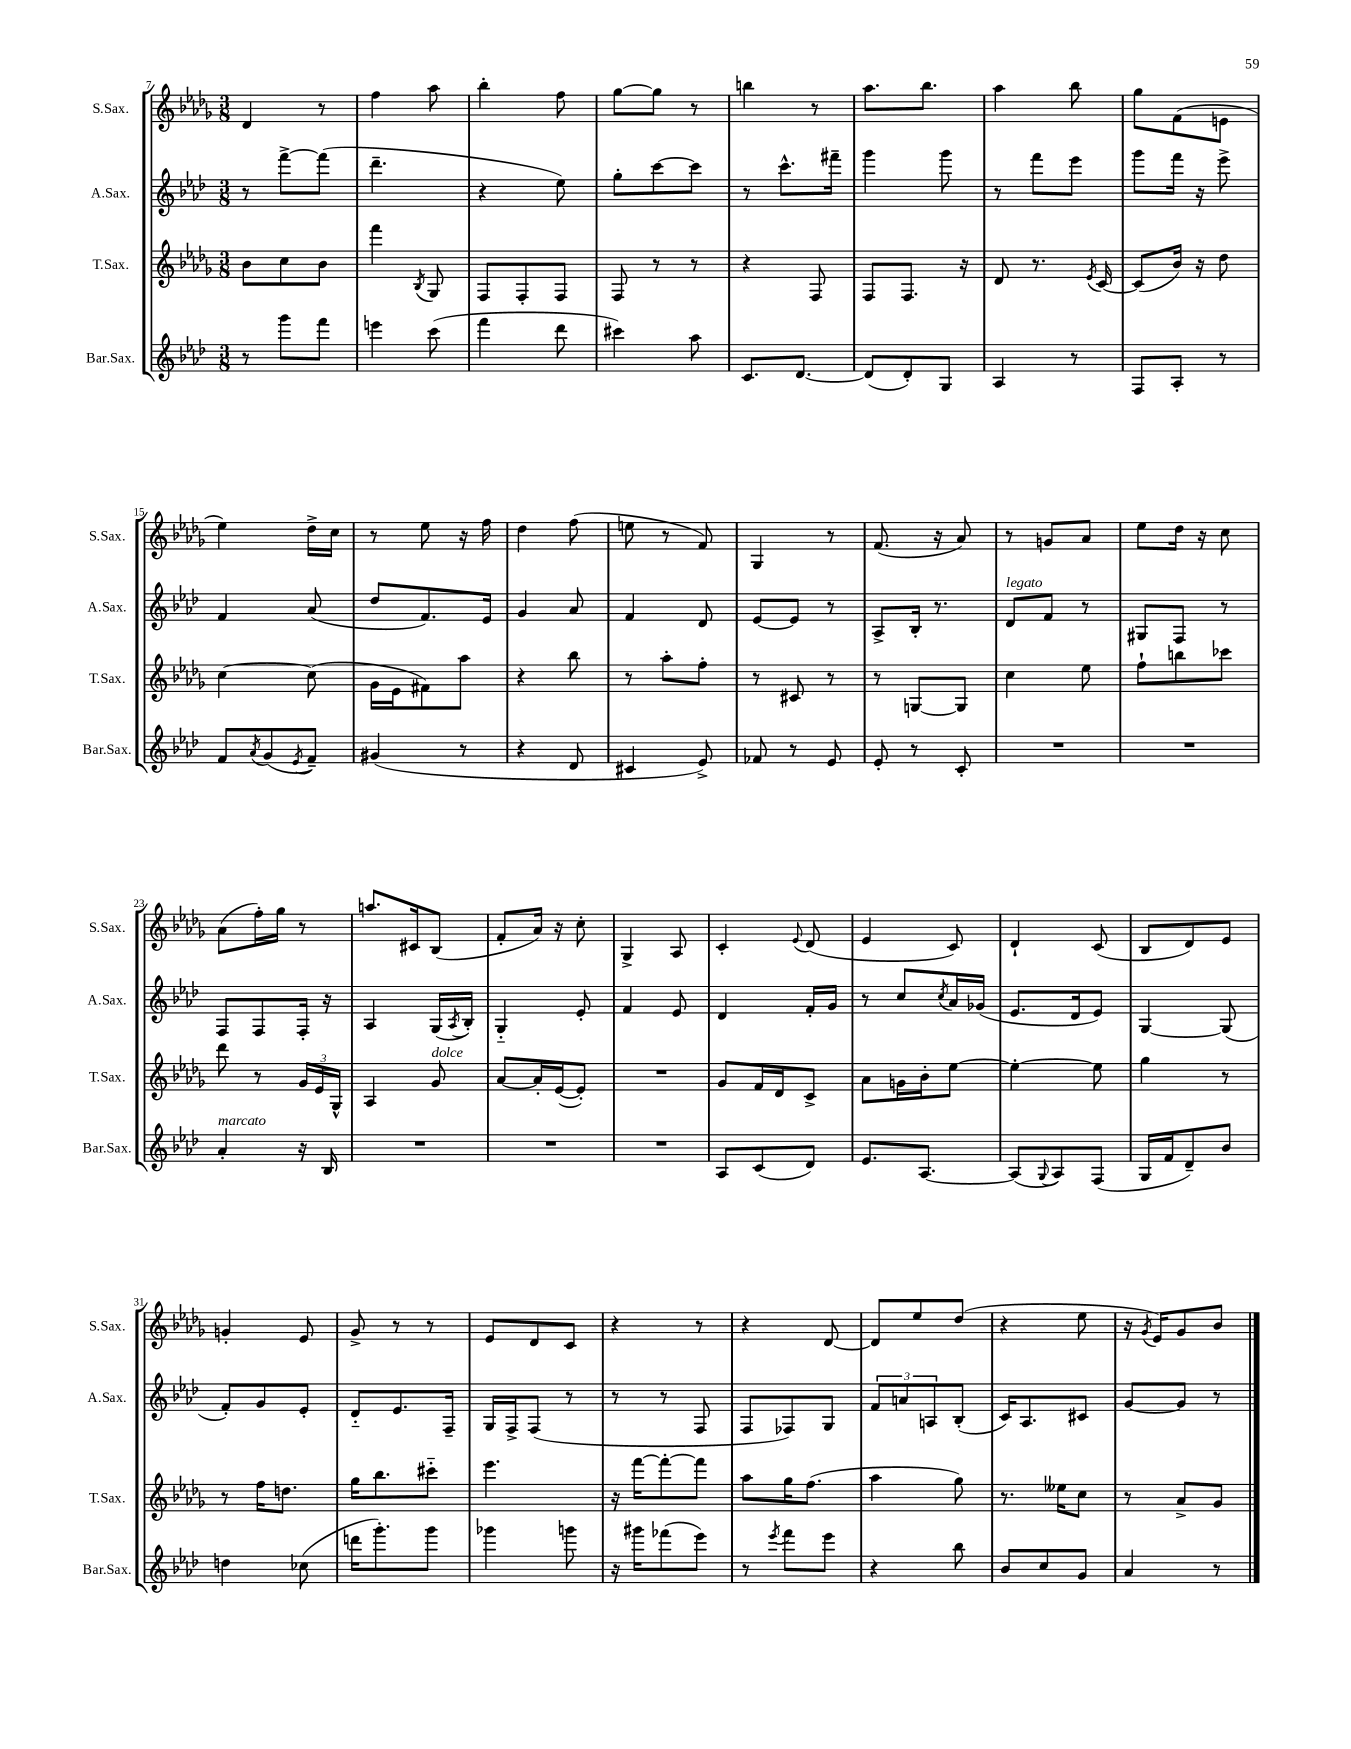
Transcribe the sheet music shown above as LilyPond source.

<<
\new StaffGroup <<
\new Staff = "s0" \with { instrumentName = "S.Sax." shortInstrumentName = "S.Sax." } {
    \clef treble \key des \major \numericTimeSignature \time 3/8
    des'4 r8 |
    f''4 aes''8 |
    bes''4-. f''8 |
    ges''8~ ges''8 r8 |
    b''4 r8 |
    aes''8. bes''8. |
    aes''4 bes''8 |
    ges''8 f'8( e'8 |
    ees''4) des''16-> c''16 |
    r8 ees''8 r16 f''16 |
    des''4 f''8( |
    e''8 r8 f'8) |
    ges4 r8 |
    f'8.( r16 aes'8) |
    r8 g'8 aes'8 |
    ees''8 des''16 r16 c''8 |
    aes'8( f''16-.) ges''16 r8 |
    a''8. cis'16 bes8( |
    f'8-. aes'16) r16 c''8-. |
    ges4-> aes8 |
    c'4-. \appoggiatura { ees'8 } des'8( |
    ees'4 c'8) |
    des'4-! c'8( |
    bes8 des'8) ees'8 |
    g'4-. ees'8 |
    ges'8-> r8 r8 |
    ees'8 des'8 c'8 |
    r4 r8 |
    r4 des'8~ |
    des'8 ees''8 des''8( |
    r4 ees''8 |
    r16 \acciaccatura { ges'8 } ees'16) ges'8 bes'8 \bar "|." |
}
\new Staff = "s1" \with { instrumentName = "A.Sax." shortInstrumentName = "A.Sax." } {
    \clef treble \key aes \major \numericTimeSignature \time 3/8
    r8 f'''8~-> f'''8( |
    des'''4.-- |
    r4 ees''8) |
    g''8-. c'''8~ c'''8 |
    r8 c'''8.-^ fis'''16-- |
    g'''4 g'''8 |
    r8 f'''8 ees'''8 |
    g'''8 f'''16 r16 ees'''8-> |
    f'4 aes'8( |
    des''8 f'8.) ees'16 |
    g'4 aes'8 |
    f'4 des'8 |
    ees'8~ ees'8 r8 |
    aes8-> bes16-. r8. |
    des'8^\markup { \italic "legato" } f'8 r8 |
    gis8 f8 r8 |
    f8 f8 f16-. r16 |
    aes4 g16( \acciaccatura { aes8 } bes16-.) |
    g4-_ ees'8-. |
    f'4 ees'8 |
    des'4 f'16-. g'16 |
    r8 c''8 \acciaccatura { c''8 } aes'16 ges'16( |
    ees'8. des'16 ees'8) |
    g4~ g8( |
    f'8-.) g'8 ees'8-. |
    des'8-_ ees'8. f16-- |
    g16 f16-> f8( r8 |
    r8 r8 f8 |
    f8 fes8) g8 |
    \tuplet 3/2 { f'8 a'8 a8 } bes8-.( |
    c'16) aes8. cis'8 |
    g'8~ g'8 r8 \bar "|." |
}
\new Staff = "s2" \with { instrumentName = "T.Sax." shortInstrumentName = "T.Sax." } {
    \clef treble \key des \major \numericTimeSignature \time 3/8
    bes'8 c''8 bes'8 |
    f'''4 \acciaccatura { bes8 } ges8 |
    f8 f8-. f8 |
    f8 r8 r8 |
    r4 f8 |
    f8 f8. r16 |
    des'8 r8. \acciaccatura { ees'8 } c'16~ |
    c'8( bes'16) r16 des''8 |
    c''4~ c''8( |
    ges'16 ees'16 fis'8) aes''8 |
    r4 bes''8 |
    r8 aes''8-. f''8-. |
    r8 cis'8 r8 |
    r8 g8~ g8 |
    c''4 ees''8 |
    f''8-! b''8 ces'''8 |
    des'''8 r8 \tuplet 3/2 { ges'16 ees'16 ges16-^ } |
    aes4 ges'8^\markup { \italic "dolce" } |
    aes'8~ aes'16-. ees'16~( ees'8-.) |
    R4. |
    ges'8 f'16 des'16 c'8-> |
    aes'8 g'16 bes'16-. ees''8~ |
    ees''4~-. ees''8 |
    ges''4 r8 |
    r8 f''16 d''8. |
    ges''16 bes''8. cis'''8-_ |
    ees'''4. |
    r16 f'''16~ f'''8~-. f'''8 |
    aes''8 ges''16 f''8.( |
    aes''4 ges''8) |
    r8. eeses''16 c''8 |
    r8 aes'8-> ges'8 \bar "|." |
}
\new Staff = "s3" \with { instrumentName = "Bar.Sax." shortInstrumentName = "Bar.Sax." } {
    \clef treble \key aes \major \numericTimeSignature \time 3/8
    r8 g'''8 f'''8 |
    e'''4 c'''8( |
    f'''4 des'''8 |
    cis'''4) aes''8 |
    c'8. des'8.~ |
    des'8( des'8-.) g8 |
    aes4 r8 |
    f8 aes8-. r8 |
    f'8 \acciaccatura { aes'8 } g'8( \acciaccatura { ees'8 } f'8--) |
    gis'4( r8 |
    r4 des'8 |
    cis'4 ees'8->) |
    fes'8 r8 ees'8 |
    ees'8-. r8 c'8-. |
    R4. |
    R4. |
    aes'4-.^\markup { \italic "marcato" } r16 bes16 |
    R4. |
    R4. |
    R4. |
    aes8 c'8( des'8) |
    ees'8. aes8.~ |
    aes8( \appoggiatura { g8 } aes8) f8( |
    g16 f'16 des'8--) bes'8 |
    d''4 ces''8( |
    d'''16 g'''8.-.) g'''8 |
    ges'''4 g'''8 |
    r16 gis'''16 fes'''8( ees'''8) |
    r8 \acciaccatura { ees'''8 } f'''8 ees'''8 |
    r4 bes''8 |
    bes'8 c''8 g'8 |
    aes'4 r8 \bar "|." |
}
>>
>>
\layout { \context { \Score currentBarNumber = #7 } }
